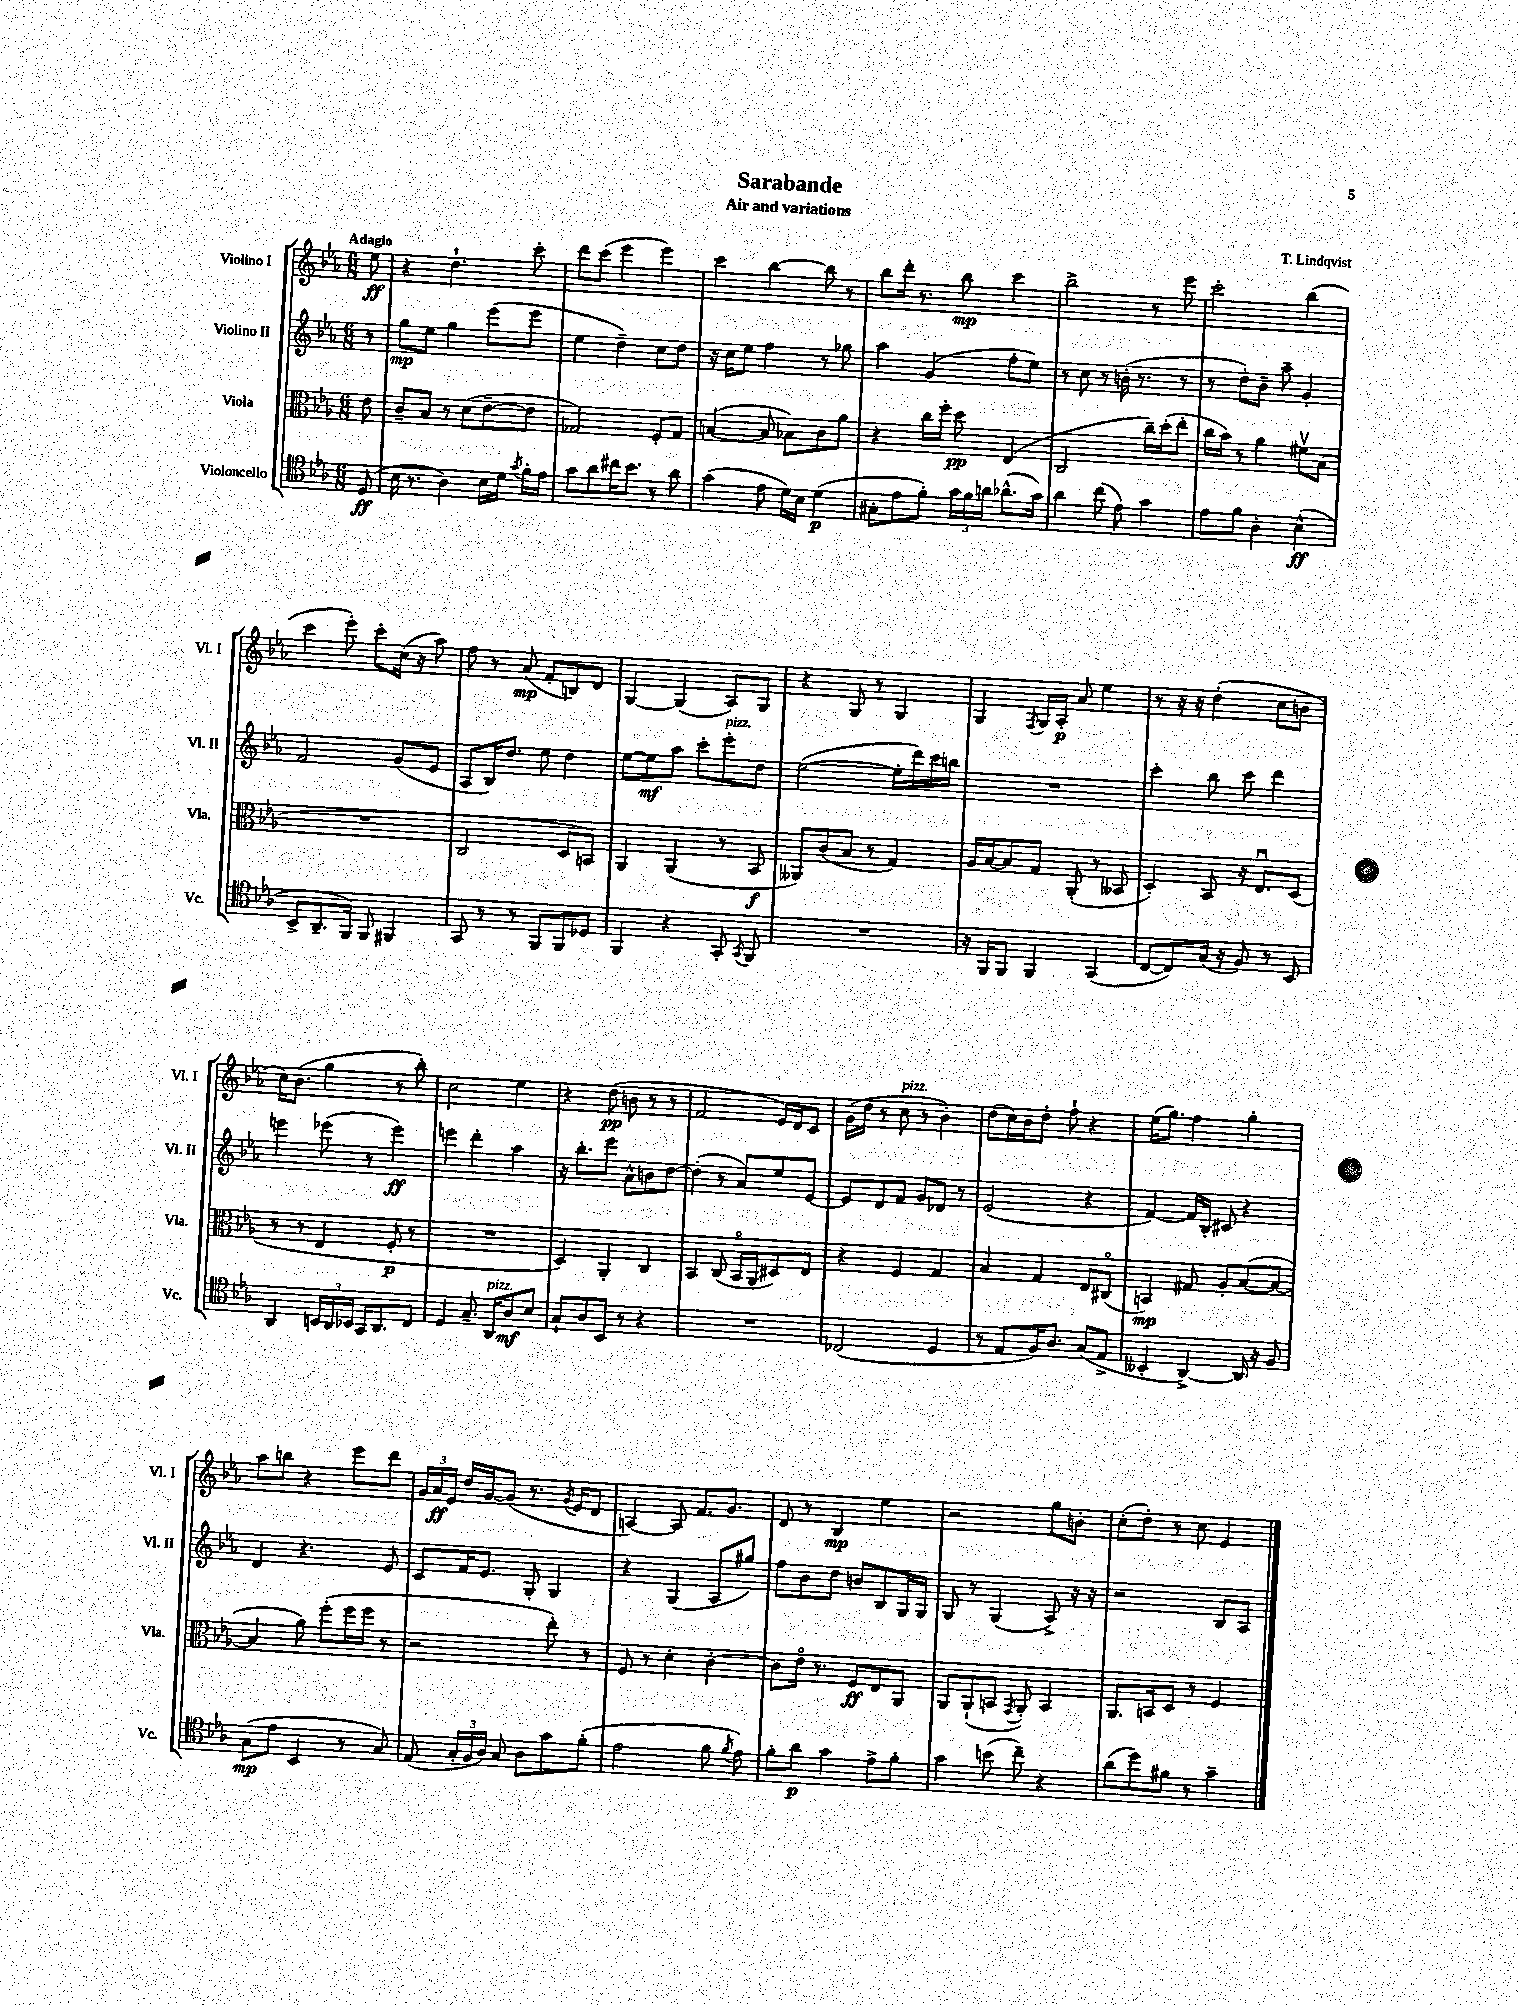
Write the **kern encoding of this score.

**kern	**kern	**kern	**kern
*staff4	*staff3	*staff2	*staff1
*clefC4	*clefC3	*clefG2	*clefG2
*k[b-e-a-]	*k[b-e-a-]	*k[b-e-a-]	*k[b-e-a-]
*M6/8	*M6/8	*M6/8	*M6/8
(8D	8e-	8r	8ee-
=	=	=	=
16B-	8c~	8gg	4r
8.r	.	.	.
.	8B-	8ee-	.
4A-)	8r	4gg	4.dd`
.	(8d	.	.
16B-	[8e-~	(8eee-	.
16d	.	.	.
8qg	.	.	.
16f'	8e-]	8eee-	8ccc'
16e-	.	.	.
=	=	=	=
8g	2G-)	4ee-	8ddd
8a-	.	.	(8ccc
16cc#	.	4dd~)	4eee-
8.b-	.	.	.
8r	8F'	8cc	4eee-)
8a-	8G-	8dd	.
=	=	=	=
(4g	([4B	16r	4ccc
.	.	16cc	.
.	.	8ee-	.
8e-	8B]	4ff	[4bb-
16d)	8B-)	.	.
16B-	.	.	.
(4d	8c	8r	8bb-]
.	8a-	8gg-	8r
=	=	=	=
8G#'	4r	4aa-	8bb-
8e-	.	.	16ddd'
.	.	.	8.r
8f')	16cc	(4g	.
.	16ff'	.	.
24g	8dd	.	8bb-
24f	.	.	.
24a	.	.	.
(8.a-^^	(4E-	8ff'	4ccc
.	.	8ee-)	.
16g)	.	.	.
=	=	=	=
4a-	2C	8r	2bb-^
.	.	8cc	.
(8cc	.	8r	.
8e-)	.	(16b'	.
.	.	8.r	.
4g	16cc~)	.	8r
.	(16dd'	.	.
.	8ee-'	8r	8eee-
=	=	=	=
8e-	16cc	8r	2ccc'
.	16b-)	.	.
8f	8r	8dd')	.
4A-'	4a-	8b-~	.
.	.	8aa-~	.
(4B-^^	8f#v	4g'	(4bb-
.	(8B-	.	.
=	=	=	=
8BB-^	2.r	2f	4ccc
8.AA-~	.	.	.
.	.	.	8eee-')
16FF)	.	.	.
8FF	.	.	8ccc'
4FF#	.	(8g	(16cc
.	.	.	16r
.	.	8e-	8aa-)
=	=	=	=
8GG	2C	8A-	8ff
8r	.	16B-)	8r
.	.	8.dd	.
8r	.	.	(8a-
8FF	.	8ee-	8f'
8FF	8D	4dd	8B)
8D-	8BB)	.	8d
=	=	=	=
4FF	4AA-	[8ee-	[4G
.	.	8ee-]	.
4r	(4AA-	8aa-	(4G]
.	.	8ccc'	.
8GG'	8r	8eee-'	8A-)
8qGG	.	.	.
8FF	8BB-	8dd	8G
=	=	=	=
2.r	8AA--)	([2ee-	4r
.	(8c	.	.
.	8B-	.	8G
.	8r	.	8r
.	4G)	16ee-']	4G
.	.	16ddd)	.
.	.	16ccc	.
.	.	16bb	.
=	=	=	=
16r	16A-	2.r	4G
16FF	[16B-	.	.
8FF	8B-]	.	.
.	.	.	8qF
4FF	8G	.	16G
.	.	.	16A-'
.	(8AA-'	.	8a-
(4GG	8r	.	4ee-
.	8BB--	.	.
=	=	=	=
[8C	4D')	4ccc'	8r
8C])	.	.	16r
.	.	.	16r
(16G	8BB-	8bb-	(4dd'
16r	.	.	.
8F)	16r	8ccc	.
.	8.E-u	.	.
8r	.	4ddd	8cc
8BB-	(8D	.	8b
=	=	=	=
4AA-	8r	4eee	16cc)
.	.	.	(8.b-
.	8r	.	.
24BB	4E-	(8eee-	4gg
24AA-	.	.	.
24BB-	.	.	.
16GG	.	8r	.
8.AA-	.	.	.
.	8F'	4eee-)	8r
8C	8r	.	8bb-')
=	=	=	=
4D	2.r	4eee	2cc
8.G~	.	4ddd'	.
16AA-	.	.	.
8A-	.	4aa-	4ee-
8B-	.	.	.
=	=	=	=
8G`	4D)	16r	4r
.	.	8.bb-'	.
8A-	.	.	.
8BB-	4AA-'	8eee-	(8dd
8r	.	8a-^^	8b
4r	4C	8b	8r
.	.	[8dd	8r
=	=	=	=
2.r	4BB-	(4dd']	2f
.	(8C	8r	.
.	16BB-o	8a-)	.
.	16AA-	.	.
.	8D#)	8ee-	16e-)
.	.	.	16d
.	8E-	[8e-	8c
=	=	=	=
(2C-	4r	8e-]	(16g
.	.	.	16dd
.	.	8d	8r
.	4F	8f	8cc
.	.	8g	8r
4D	4G	8d-	4b-')
.	.	8r	.
=	=	=	=
8r	4B-	(2e-	(8dd
8E-	.	.	16cc)
.	.	.	16b-
16F)	4G	.	8dd'
8.A-	.	.	.
.	.	.	8ff`
(8G	8E-	4r	4r
8E-^	(8C#o	.	.
=	=	=	=
4BB--'	4BB)	[4f)	(16ee-
.	.	.	8.gg)
[4AA-^)	8G#	16f]	4ff
.	.	16B-'	.
.	8A-'	8c#	.
16AA-]	([8B-	4r	4gg'
16r	.	.	.
8F	8B-_	.	.
=	=	=	=
(8G	4B-]	4d	8aa-
8e-	.	.	8bb
4BB-	8a-)	4.r	4r
.	(8ff'	.	.
8r	16ff	.	8eee-
.	16ff	.	.
8G)	8r	8e-	8ddd
=	=	=	=
(8E-	2r	8c	24g
.	.	.	24a-
.	.	.	24e-
24G'	.	16f	16dd
24F	.	.	.
.	.	8.e-	[16g
24A-)	.	.	.
8G	.	.	(8g]
8A-	.	8G'	8.r
8g	8ee-')	4G	.
.	.	.	8qg
.	.	.	16e-
(8f'	8r	.	8d
=	=	=	=
2e-	8F	4r	[4A)
.	8r	.	.
.	4d'	(4G	8A]
.	.	.	8.f
8f	[4c'	8A-	.
.	.	.	8.g
8qf	.	.	.
8e-)	.	8gg#)	.
=	=	=	=
8f'	8c]	8ff	8d
8a-	16e-o	8b-	8r
.	8.r	.	.
4g	.	8dd	4B-
.	8F	8b	.
8e-^	8E-	8B-	4ee-
8f'	8AA-	16G	.
.	.	16G	.
=	=	=	=
4g	8AA-	8G	2r
.	(8AA-`	8r	.
(8b	8BB	(4G	.
.	8qGG	.	.
8cc~)	8AA-')	.	.
4r	4BB	8A-^)	8gg
.	.	16r	8b'
.	.	16r	.
=	=	=	=
(8a-	8.AA-	2r	(8cc'
8dd)	.	.	8dd')
.	16BB	.	.
8f#	8D	.	8r
8r	8r	.	8cc
4g~	4F	8B-	4e-
.	.	8A-	.
==	==	==	==
*-	*-	*-	*-
